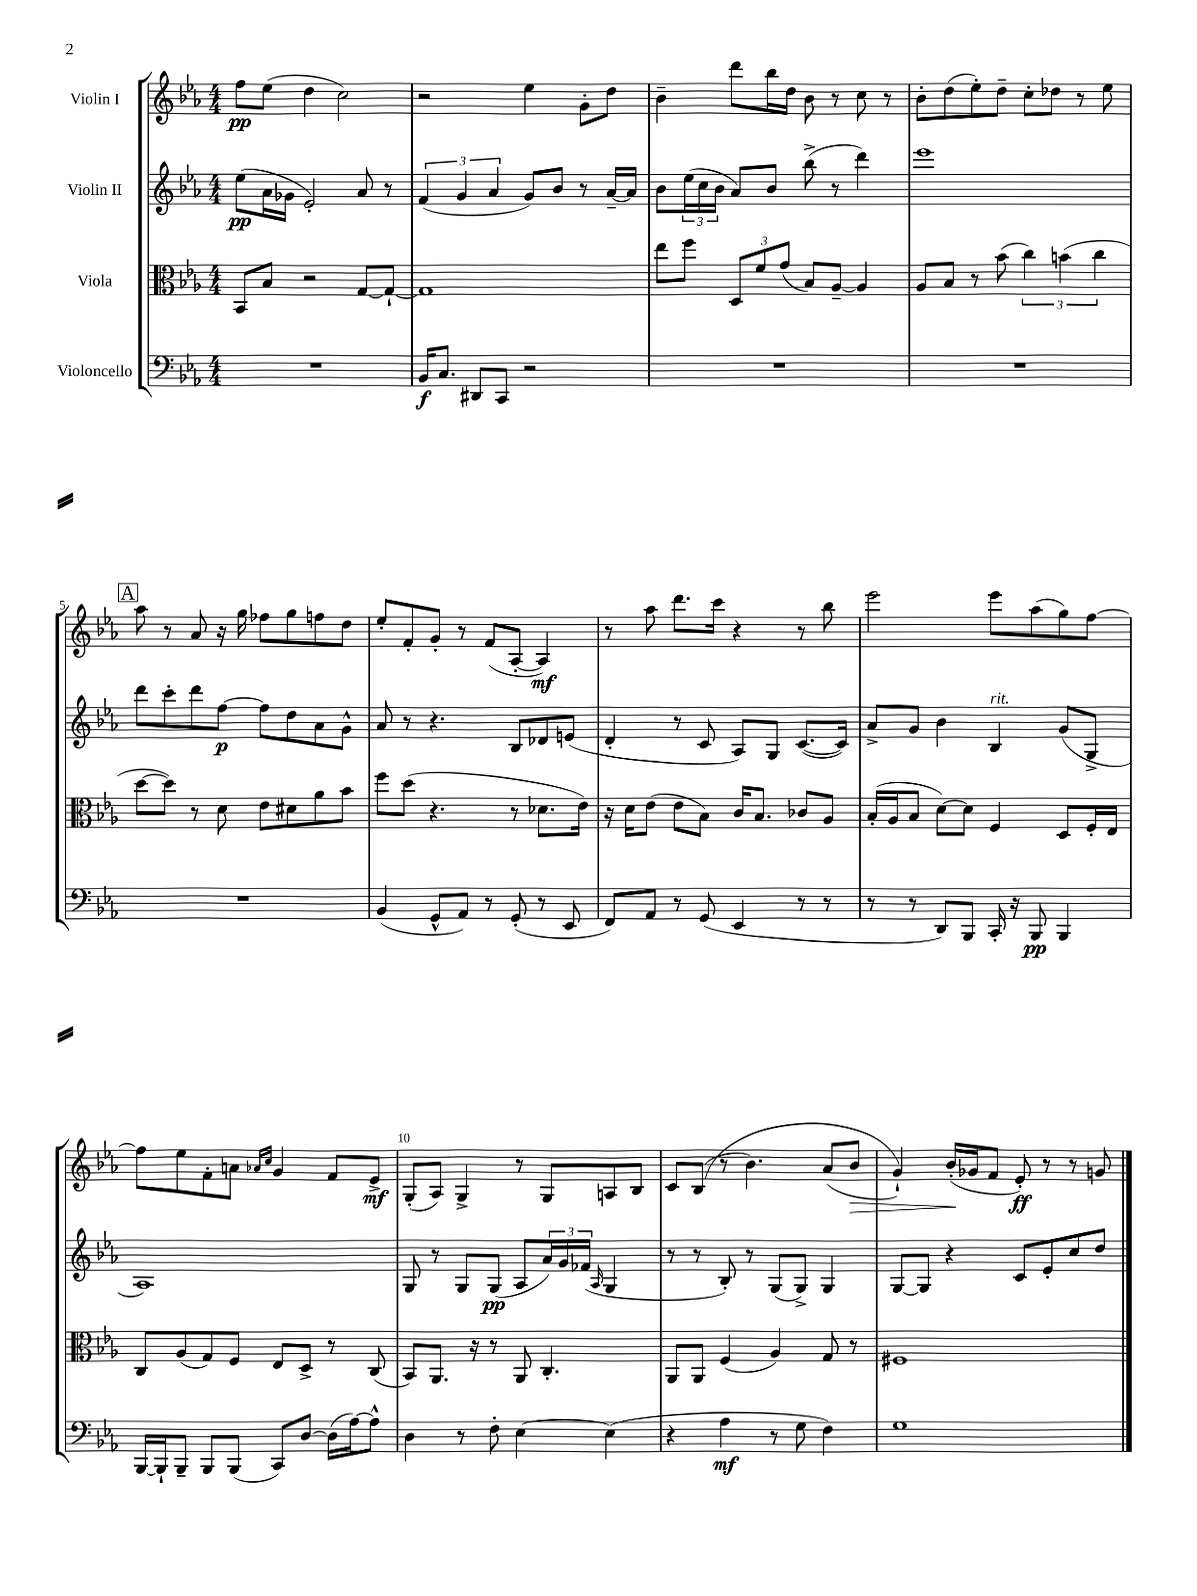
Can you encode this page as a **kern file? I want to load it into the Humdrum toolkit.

**kern	**dynam	**kern	**kern	**dynam	**kern	**dynam
*part4	*part4	*part3	*part2	*part2	*part1	*part1
*staff4	*staff4	*staff3	*staff2	*staff2	*staff1	*staff1
*I"Violoncello	*	*I"Viola	*I"Violin II	*	*I"Violin I	*
*clefF4	*	*clefC3	*clefG2	*	*clefG2	*
*k[b-e-a-]	*	*k[b-e-a-]	*k[b-e-a-]	*	*k[b-e-a-]	*
*M4/4	*	*M4/4	*M4/4	*	*M4/4	*
=1	=1	=1	=1	=1	=1	=1
1r	.	8BB-/L	(8ee-\L	pp	8ff\L	pp
.	.	8B-/J	16a-\L	.	(8ee-\J	.
.	.	.	16g-X\JJ	.	.	.
.	.	2r	2e-'/)	.	4dd\	.
.	.	.	.	.	2cc\)	.
.	.	[8G/L	8a-/	.	.	.
.	.	8G`/J_	8r	.	.	.
=2	=2	=2	=2	=2	=2	=2
16BB-/KL	f	1G]	(6f/	.	2r	.
8.C/J	.	.	.	.	.	.
.	.	.	6g/	.	.	.
8DD#X/L	.	.	.	.	.	.
.	.	.	6a-/	.	.	.
8CC/J	.	.	.	.	.	.
2r	.	.	8g/L)	.	4ee-\	.
.	.	.	8b-/J	.	.	.
.	.	.	8r	.	8g'\L	.
.	.	.	[16a-~/LL	.	8dd\J	.
.	.	.	16a-/JJ]	.	.	.
=3	=3	=3	=3	=3	=3	=3
1r	.	8ee-\L	8b-\L	.	4b-~\	.
.	.	8ff\J	(24ee-\L	.	.	.
.	.	.	24cc\	.	.	.
.	.	.	24b-\JJ	.	.	.
.	.	12D/L	8a-/L)	.	8ddd\L	.
.	.	12f/	.	.	.	.
.	.	.	8b-/J	.	16bb-\L	.
.	.	(12g/J	.	.	.	.
.	.	.	.	.	16dd\JJ	.
.	.	8B-/L)	(8bb-^\	.	8b-\	.
.	.	[8A-~/J	8r	.	8r	.
.	.	4A-/]	4ddd\)	.	8cc\	.
.	.	.	.	.	8r	.
=4	=4	=4	=4	=4	=4	=4
1r	.	8A-/L	1eee-	.	8b-'\L	.
.	.	8B-/J	.	.	(8dd\	.
.	.	8r	.	.	8ee-'\)	.
.	.	(8b-\	.	.	8dd~\J	.
.	.	6cc\)	.	.	8cc'\L	.
.	.	.	.	.	8dd-X\J	.
.	.	(6bn\	.	.	.	.
.	.	.	.	.	8r	.
.	.	6cc\	.	.	.	.
.	.	.	.	.	8ee-\	.
!!LO:LB:g=z
!!LO:REH:place=s1:t=A
=5	=5	=5	=5	=5	=5	=5
1r	.	[8dd\L	8ddd\L	.	8aa-\	.
.	.	8dd\J])	8ccc'\	.	8r	.
.	.	8r	8ddd\	.	8a-/	.
.	.	8d\	[8ff\J	p	16r	.
.	.	.	.	.	16gg\	.
.	.	8e-\L	8ff\L]	.	8ff-X\L	.
.	.	8d#X\	8dd\	.	8gg\	.
.	.	8a-\	8a-\	.	8ffn\	.
.	.	8b-\J	8g^^\J	.	8dd\J	.
=6	=6	=6	=6	=6	=6	=6
(4BB-/	.	8ff\L	8a-/	.	8ee-'/L	.
.	.	(8dd\J	8r	.	8f'/	.
8GG^^/L	.	4.r	4.r	.	8g'/J	.
8AA-/J)	.	.	.	.	8r	.
8r	.	.	.	.	(8f/L	.
(8GG'/	.	8r	8B-/L	.	[8A-'/J	.
8r	.	8.d-X\L	8d-X/	.	4A-/])	mf
8EE-/	.	.	(8en/J	.	.	.
.	.	16e-\Jk)	.	.	.	.
=7	=7	=7	=7	=7	=7	=7
8FF/L)	.	16r	4d'/	.	8r	.
.	.	16d\KL	.	.	.	.
8AA-/J	.	(8e-\J	.	.	8aa-\	.
8r	.	8e-\L	8r	.	8.ddd\L	.
(8GG/	.	8B-\J)	8c/	.	.	.
.	.	.	.	.	16ccc\Jk	.
4EE-/	.	16c/KL	8A-/L)	.	4r	.
.	.	8.B-/J	.	.	.	.
.	.	.	8G/J	.	.	.
8r	.	8c-X/L	([8.c/L	.	8r	.
8r	.	8A-/J	.	.	8bb-\	.
.	.	.	16c/Jk])	.	.	.
=8	=8	=8	=8	=8	=8	=8
8r	.	(16B-'/LL	8a-^/L	.	2eee-\	.
.	.	16A-/J	.	.	.	.
8r	.	8B-/J	8g/J	.	.	.
8DD/L)	.	[8d\L)	4b-\	.	.	.
8BBB-/J	.	8d\J]	.	.	.	.
!	!	!	!LO:TX:a:i:t=rit.	!	!	!
16CC'/	.	4F/	4B-/	.	8eee-\L	.
16r	.	.	.	.	.	.
8BBB-/	pp	.	.	.	(8aa-\	.
4BBB-/	.	8D/L	(8g/L	.	8gg\)	.
.	.	16F'/L	8G^/J	.	[8ff\J	.
.	.	16E-/JJ	.	.	.	.
!!LO:LB:g=z
=9	=9	=9	=9	=9	=9	=9
[16BBB-/LL	.	8C/L	1A-)	.	8ff\L]	.
16BBB-`/J]	.	.	.	.	.	.
8BBB-~/J	.	(8A-/	.	.	8ee-\	.
8BBB-/L	.	8G/)	.	.	8f'\	.
(8BBB-/J	.	8F/J	.	.	8an\J	.
.	.	.	.	.	16qqa-X/LL	.
.	.	.	.	.	16qqcc/JJ	.
8CC/L)	.	8E-/L	.	.	4g/	.
[8D/J	.	8D^/J	.	.	.	.
(16D\LL]	.	8r	.	.	8f/L	.
[16A-\J)	.	.	.	.	.	.
8A-^^\J]	.	(8C/	.	.	8e-^/J	mf
=10	=10	=10	=10	=10	=10	=10
4D\	.	8BB-/L)	8G/	.	(8G'/L	.
.	.	8.AA-/J	8r	.	8A-/J)	.
8r	.	.	8G/L	.	4G^/	.
.	.	16r	.	.	.	.
8F'\	.	8r	(8G/J	pp	.	.
[4E-\	.	8AA-/	8A-/L	.	8r	.
.	.	4.C'/	24a-/L)	.	8G/L	.
.	.	.	24g/	.	.	.
.	.	.	(24f-X/JJ	.	.	.
.	.	.	16qqA-/	.	.	.
(4E-\]	.	.	4G/	.	8An/	.
.	.	.	.	.	8B-/J	.
=11	=11	=11	=11	=11	=11	=11
4r	.	8AA-/L	8r	.	8c/L	.
.	.	8AA-/J	8r	.	((8B-/J	.
4A-\	mf	(4F/	8B-'/)	.	8r	.
.	.	.	8r	.	4.b-\)	.
8r	.	4A-/)	(8G/L	.	.	.
8G\	.	.	8G^/J)	.	.	.
4F\)	.	8G/	4G/	.	(8a-/L	.
!	!	!	!	!	!	!LO:HP:b
.	.	8r	.	.	8b-/J	>
=12	=12	=12	=12	=12	=12	=12
1G	.	1F#X	[8G/L	.	4g`/))	.
.	.	.	8G/J]	.	.	.
.	.	.	4r	.	(16b-'/LL	.
.	.	.	.	.	16g-X/J	]
.	.	.	.	.	8f/J	.
.	.	.	8c/L	.	8e-'/)	ff
.	.	.	8e-'/	.	8r	.
.	.	.	8cc/	.	8r	.
.	.	.	8dd/J	.	8gn/	.
==	==	==	==	==	==	==
*-	*-	*-	*-	*-	*-	*-
